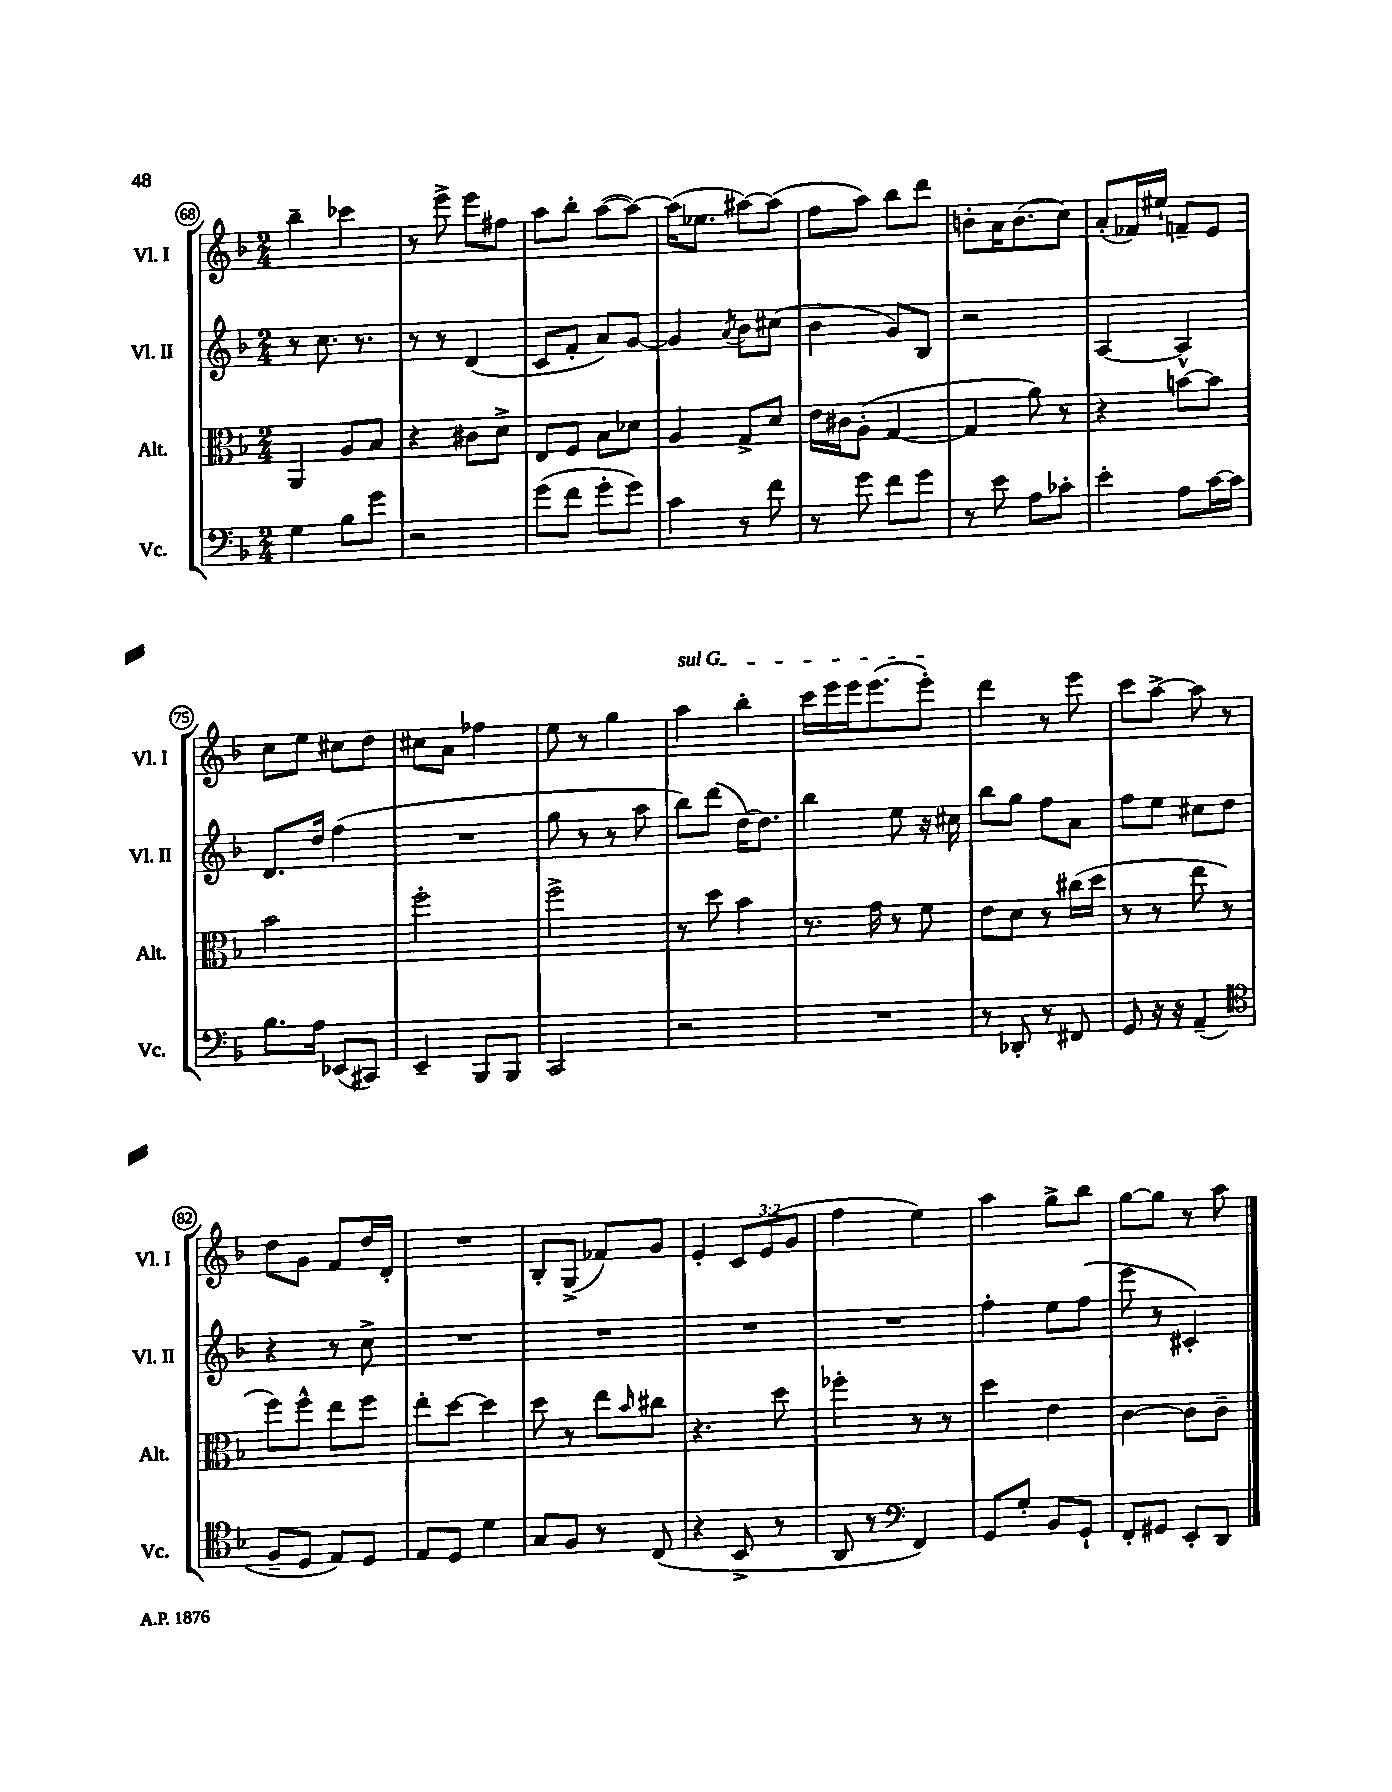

**kern	**kern	**kern	**kern
*staff4	*staff3	*staff2	*staff1
*clefF4	*clefC3	*clefG2	*clefG2
*k[b-]	*k[b-]	*k[b-]	*k[b-]
*M2/4	*M2/4	*M2/4	*M2/4
4G\	4AA/	8r	4bb-~\
.	.	8.cc\	.
8B-\L	8A/L	.	4ccc-\
.	.	8.r	.
8g\J	8B-/J	.	.
=	=	=	=
2r	4r	8r	8r
.	.	8r	8eee^\
.	8c#\L	(4d/	8eee\L
.	8d^\J	.	8ff#\J
=	=	=	=
(8g\L	8E/L	8c/L	8aa\L
8f\J	8F/J	8f'/J	8bb-'\J
8g'\L	8B-\L	8a/L)	([8aa\L
8g\J)	8d-\J	[8g/J	8aa\_J)
=	=	=	=
4c\	4A/	4g/]	(16aa\]LK
.	.	.	8.ee-\J
.	.	8qa/	.
8r	8G^/L	8b-\L	[8aa#\L)
8f\	8d/J	(8cc#\J	(8aa#\]J
=	=	=	=
8r	16e\LL	4b-\	8ff\L
.	16c#\J	.	.
8g\	(8A'\J	.	8aa\J)
8f\L	[4G/	8g/L)	8bb-\L
8g\J	.	8B-/J	8ddd\J
=	=	=	=
8r	4G/]	2r	8b'\L
8e\	.	.	16a\K
.	.	.	(8.b\
8A\L	8a\)	.	.
8c-'\J	8r	.	8cc\J)
=	=	=	=
4e'\	4r	[4A/	(8a'/L
.	.	.	16f-/L)
.	.	.	16ee#`/JJ
8A\L	[8b\L	4A^^/]	8f~/L
[16c\L	8b\]J	.	8e/J
16c\]JJ	.	.	.
=	=	=	=
8.B-\L	2b-\	8.d/L	8cc\L
.	.	.	8ee\J
16A\Jk	.	16dd/Jk	.
(8EE-/L	.	(4ff\	8cc#\L
8CC#/J)	.	.	8dd\J
=	=	=	=
4EE~/	2ff'\	2r	8cc#\L
.	.	.	8a\J
8BBB-/L	.	.	4ff-\
8BBB-/J	.	.	.
=	=	=	=
2CC/	2ff^\	8gg\	8ee\
.	.	8r	8r
.	.	8r	4gg\
.	.	8aa\	.
=	=	=	=
2r	8r	8bb-\L)	4aa\
.	8dd\	(8ddd\J	.
.	4b-\	[16dd\LK)	4bb-'\
.	.	8.dd\]J	.
=	=	=	=
2r	8.r	4bb-\	16ccc\LL
.	.	.	16eee\
.	.	.	16eee\J
.	16g\	.	(8.eee\
.	8r	8ee\	.
.	8f\	16r	8eee'\J)
.	.	16cc#\	.
=	=	=	=
8r	8e\L	8bb-\L	4ddd\
8DD-'/	8d\J	8gg\J	.
8r	8r	8ff\L	8r
8FF#/	(16cc#\LL	8a\J	8eee\
.	16dd\JJ	.	.
=	=	=	=
8GG/	8r	8ff\L	8ccc\L
16r	8r	8ee\J	[8aa^\J
16r	.	.	.
(4AA~/	8ee\	8cc#\L	8aa\]
.	8r	8dd\J	8r
=	=	=	=
*clefC4	*	*	*
8F~/L	8ff\L)	4r	8dd\L
8D/J	8ff^^\J	.	8g\J
8E/L)	8ee\L	8r	8f/L
8D/J	8ff\J	8cc^\	16dd/L
.	.	.	16d'/JJ
=	=	=	=
8E/L	8ee'\L	2r	2r
8D/J	[8dd\J	.	.
4d\	4dd\]	.	.
=	=	=	=
8G/L	8dd\	2r	8B-'/L
8F/J	8r	.	(8G^/J
8r	8ee\L	.	8f-/L)
.	16qqb-/	.	.
(8C/	8cc#\J	.	8g/J
=	=	=	=
4r	4.r	2r	4e'/
8BB-^/	.	.	12c/L
.	.	.	(12e/
8r	8dd\	.	.
.	.	.	12g/J
=	=	=	=
8AA/	4ff-'\	2r	4ff\
8r	.	.	.
*clefF4	*	*	*
4FF/)	8r	.	4ee\)
.	8r	.	.
=	=	=	=
8GG/L	4dd\	4ff'\	4aa\
8G'/J	.	.	.
8BB-/L	4e\	8ee\L	8gg^\L
8GG`/J	.	(8ff\J	8bb-\J
=	=	=	=
8FF'/L	[4c\	8eee\	[8gg\L
8GG#/J	.	8r	8gg\]J
8EE'/L	8c\]L	4c#'/)	8r
8DD/J	8c~\J	.	8aa\
==	==	==	==
*-	*-	*-	*-
